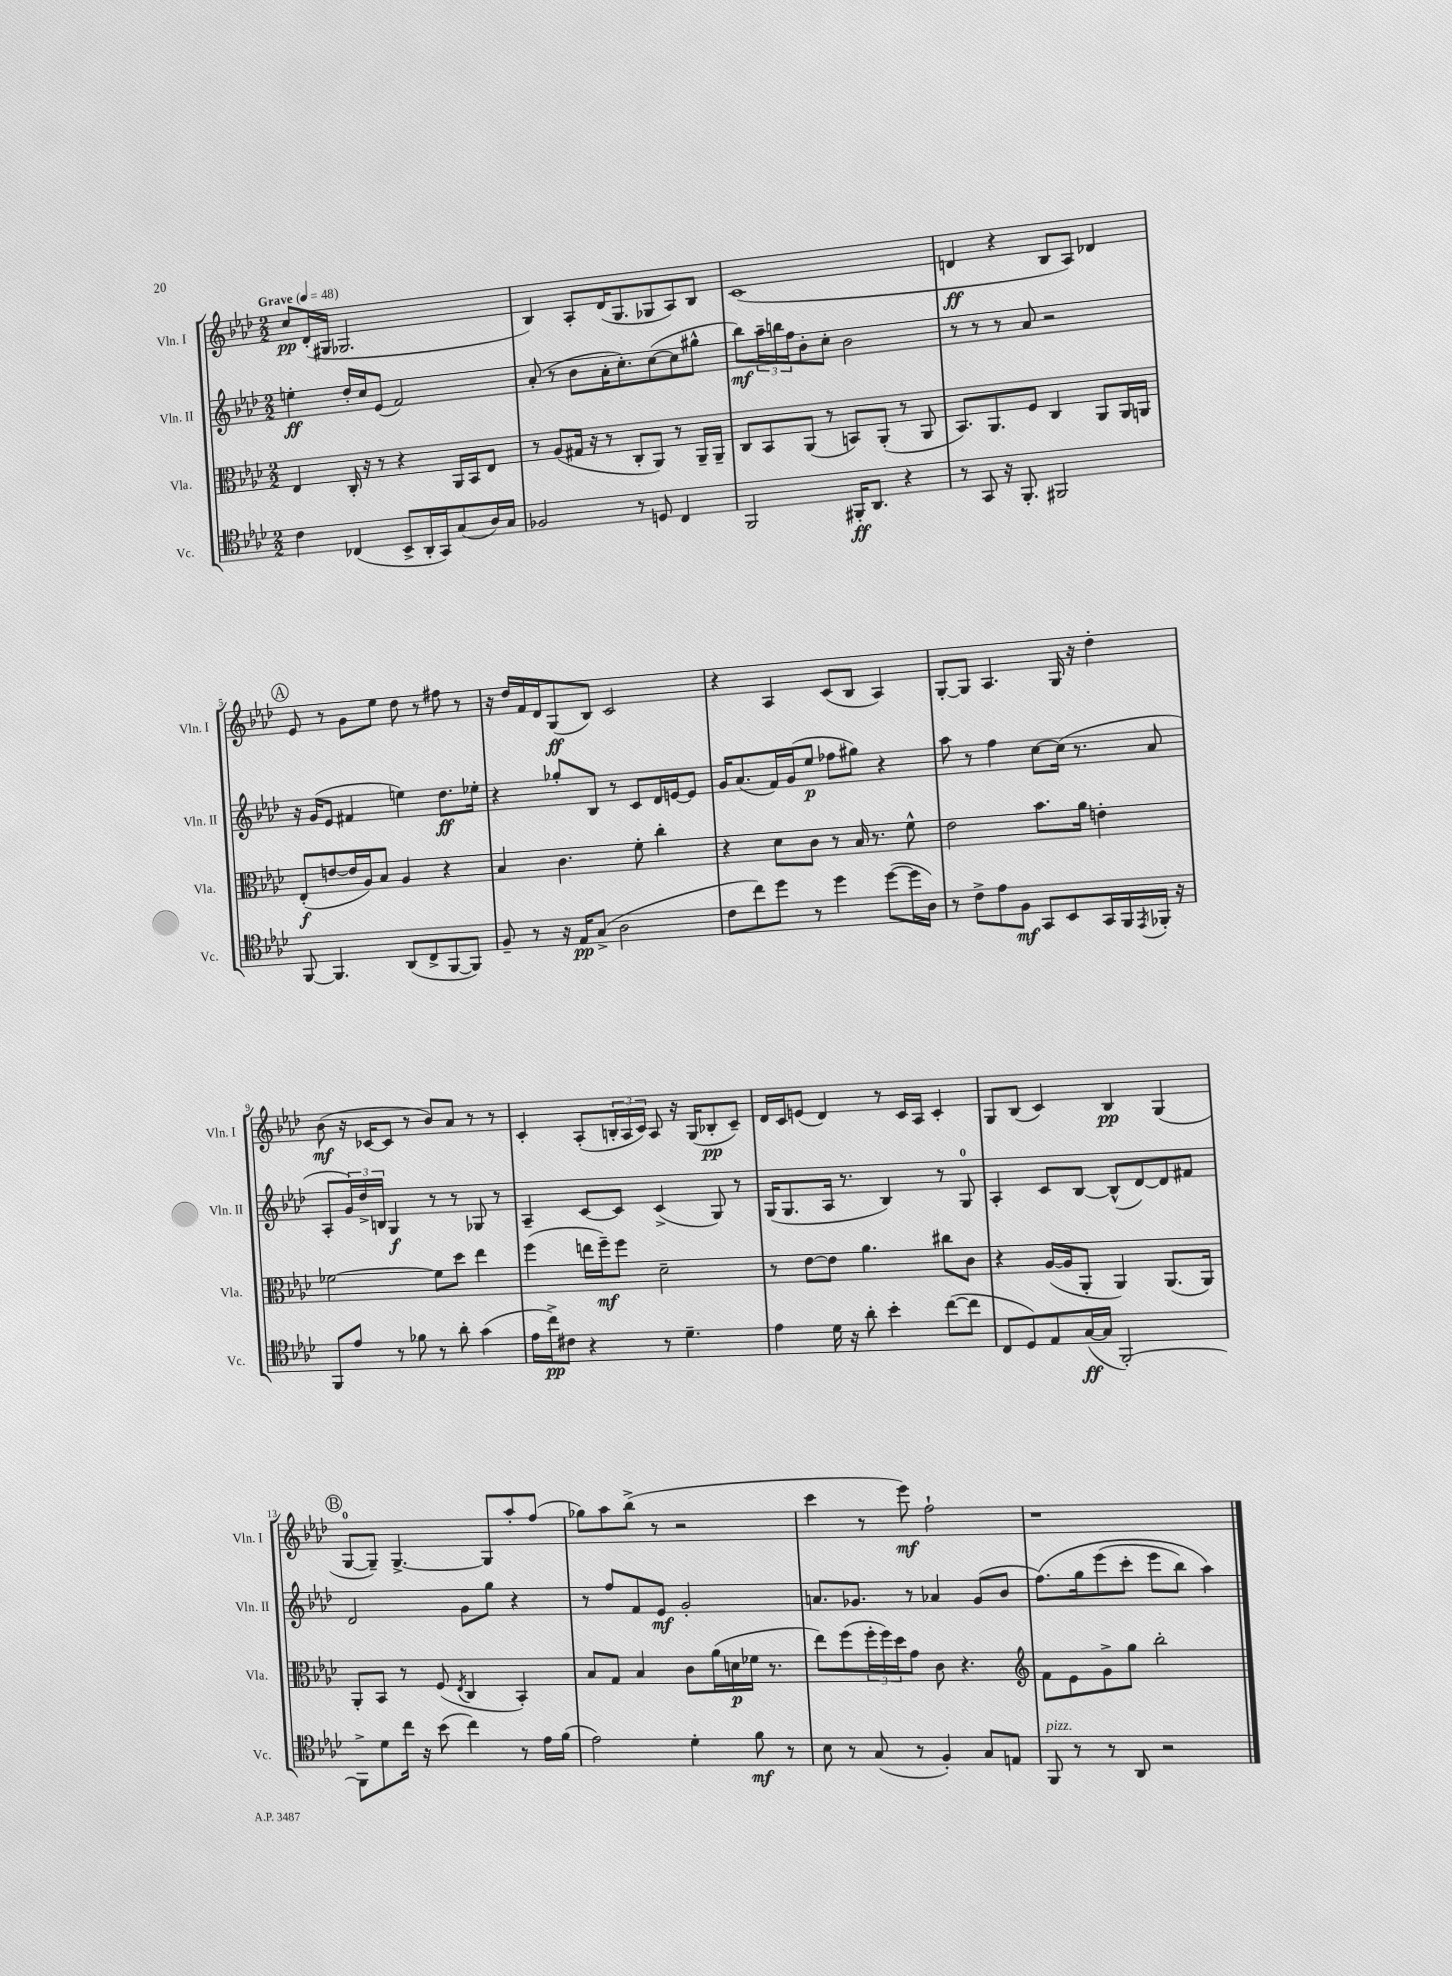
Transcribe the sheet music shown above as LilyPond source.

<<
\new StaffGroup <<
\new Staff = "s0" \with { instrumentName = "Vln. I" shortInstrumentName = "Vln. I" } {
    \clef treble \key aes \major \numericTimeSignature \time 2/2 \tempo "Grave" 4 = 48
    c''8\pp des'16-.( gis16 ges2. |
    bes4) aes8-. des'16( g8. ges8 aes8) bes8 |
    c'1( |
    d'4\ff r4 bes8 aes8) des'4 |
    \mark \markup { \circle "A" } ees'8 r8 g'8 ees''8 des''8 r8 fis''8 r8 |
    r16 des''16 f'16 des'16 g8\ff( bes8) c'2 |
    r4 aes4 c'8( bes8 aes4) |
    g8~-. g8 aes4. g16 r16 des''4-. |
    bes'8\mf( r16 ces'16~ ces'8 r8 bes'8) aes'8 r8 r8 |
    c'4-. aes8-.( \tuplet 3/2 { b16-. aes16 c'16) } aes8 r16 g16( bes8-.\pp c'8--) |
    des'16 c'16 e'8( des'4) r8 c'16 aes16 c'4-. |
    g8 bes8( c'4) bes4\pp g4( |
    \mark \markup { \circle "B" } g8-0~ g8--) g4.~-> g8 aes''8-. f''8( |
    ges''8) aes''8 bes''8->( r8 r2 |
    c'''4 r8 ees'''8\mf) f''2-! |
    r1 \bar "|." |
}
\new Staff = "s1" \with { instrumentName = "Vln. II" shortInstrumentName = "Vln. II" } {
    \clef treble \key aes \major \numericTimeSignature \time 2/2
    e''4-.\ff des''16-. c''16 ees'8( f'2) |
    aes'8-.( r8 bes'8 aes'16-. c''8.-.) c''8~( c''8 gis''8-^ |
    bes''8\mf) \tuplet 3/2 { aes''16-- b''16 f''16 } bes'8-. c''8-. bes'2 |
    r8 r8 r8 aes'8 r2 |
    \mark \markup { \circle "A" } r16 g'16( ees'8 fis'4 e''4) des''8.\ff ees''16-. |
    r4 ges''8-. bes8 r8 c'8 des'16 e'16~ e'8 |
    g'16 aes'8.( f'16) g'16( ees''8\p fes''8 gis''8) r4 |
    aes''8 r8 f''4 c''8~ c''16( r8. aes'8 |
    aes8-. \tuplet 3/2 { g'16) des''16-> b16 } g4\f r8 r8 ges8 r8 |
    aes4-- c'8~ c'8 c'4->( g8) r8 |
    g16( g8. aes16 r8. bes4) r8 g8-0 |
    aes4-. c'8 bes8~ bes8-^( des'8~) des'8 fis'8 |
    \mark \markup { \circle "B" } des'2 g'8 g''8 r4 |
    r8 f''8 f'8 ees'8\mf g'2-. |
    a'8. ges'8. r8 aes'4 ges'8( bes'8 |
    f''8.)\( g''16 ees'''8( c'''8-. ees'''8 bes''8) aes''4\) \bar "|." |
}
\new Staff = "s2" \with { instrumentName = "Vla." shortInstrumentName = "Vla." } {
    \clef alto \key aes \major \numericTimeSignature \time 2/2
    ees4 c16-. r16 r8 r4 aes,16 bes,16 ees8 |
    r8 aes8( gis16 r16 r8 c8-. aes,8) r8 aes,16-- aes,16-- |
    c8 bes,8 aes,8( r8 b,8) aes,8-.( r8 aes,8 |
    bes,8.) aes,8. f8 c4 aes,8 aes,16 a,16 |
    \mark \markup { \circle "A" } ees8-.\f( e'8~ e'16 aes16) bes8 aes4 r4 |
    bes4 c'4. f'8-. c''4-. |
    r4 des'8 c'8 r8 bes16 r8. f'8-^ |
    ees'2 bes'8. aes'16 e'4-. |
    fes'2~ fes'8 des''8 ees''4 |
    f''4( e''16 f''16--\mf) f''8 des'2-- |
    r8 ees'8~ ees'8 aes'4. cis''8 c'8 |
    r4 aes16~( aes16 aes,8-. aes,4) aes,8.( aes,16) |
    \mark \markup { \circle "B" } aes,8-. bes,8 r8 f8( \acciaccatura { ees8 } c4 bes,4-.) |
    bes8 g8 bes4 c'8 aes'16( d'16\p fes'16 r8. |
    ees''8) f''8( \tuplet 3/2 { f''16-. f''16) des''16 } g'8 c'8 r4. |
    \clef treble f'8 ees'8 g'8-> g''8 bes''2-. \bar "|." |
}
\new Staff = "s3" \with { instrumentName = "Vc." shortInstrumentName = "Vc." } {
    \clef tenor \key aes \major \numericTimeSignature \time 2/2
    c'4 ces4( bes,8-> aes,16-. g,16) g8( aes16) g16 |
    fes2 r8 d8 c4 |
    f,2 fis,16-.\ff aes,8. r4 |
    r8 g,8 r16 f,8.-. fis,2 |
    \mark \markup { \circle "A" } f,8~ f,4. aes,8( c8-> f,8~ f,8) |
    f8-- r8 r16 ees16\pp g8->( aes2 |
    c'8 c''8) des''8 r8 des''4 des''8~( des''16 aes16) |
    r8 c'8-> ees'8 f8\mf g,8 bes,8 g,16 f,16 \acciaccatura { ees,8 } fes,16-. r16 |
    f,8 ees'8 r8 fes'8 r8 aes'8-. g'4( |
    ees'16 c''16->\pp) cis'8 r4 r8 des'4.-- |
    ees'4 des'16 r16 aes'8-. bes'4-. c''8~( c''8 |
    c8 des8) ees8 g16~\ff( g16 f,2~-.) |
    \mark \markup { \circle "B" } f,8-> des'8 c''16 r16 bes'8( c''4) r8 ees'16 f'16( |
    ees'2) des'4-. f'8\mf r8 |
    bes8 r8 g8( r8 f4-.) g8 e8 |
    f,8^\markup { \italic "pizz." } r8 r8 aes,8 r2 \bar "|." |
}
>>
>>
